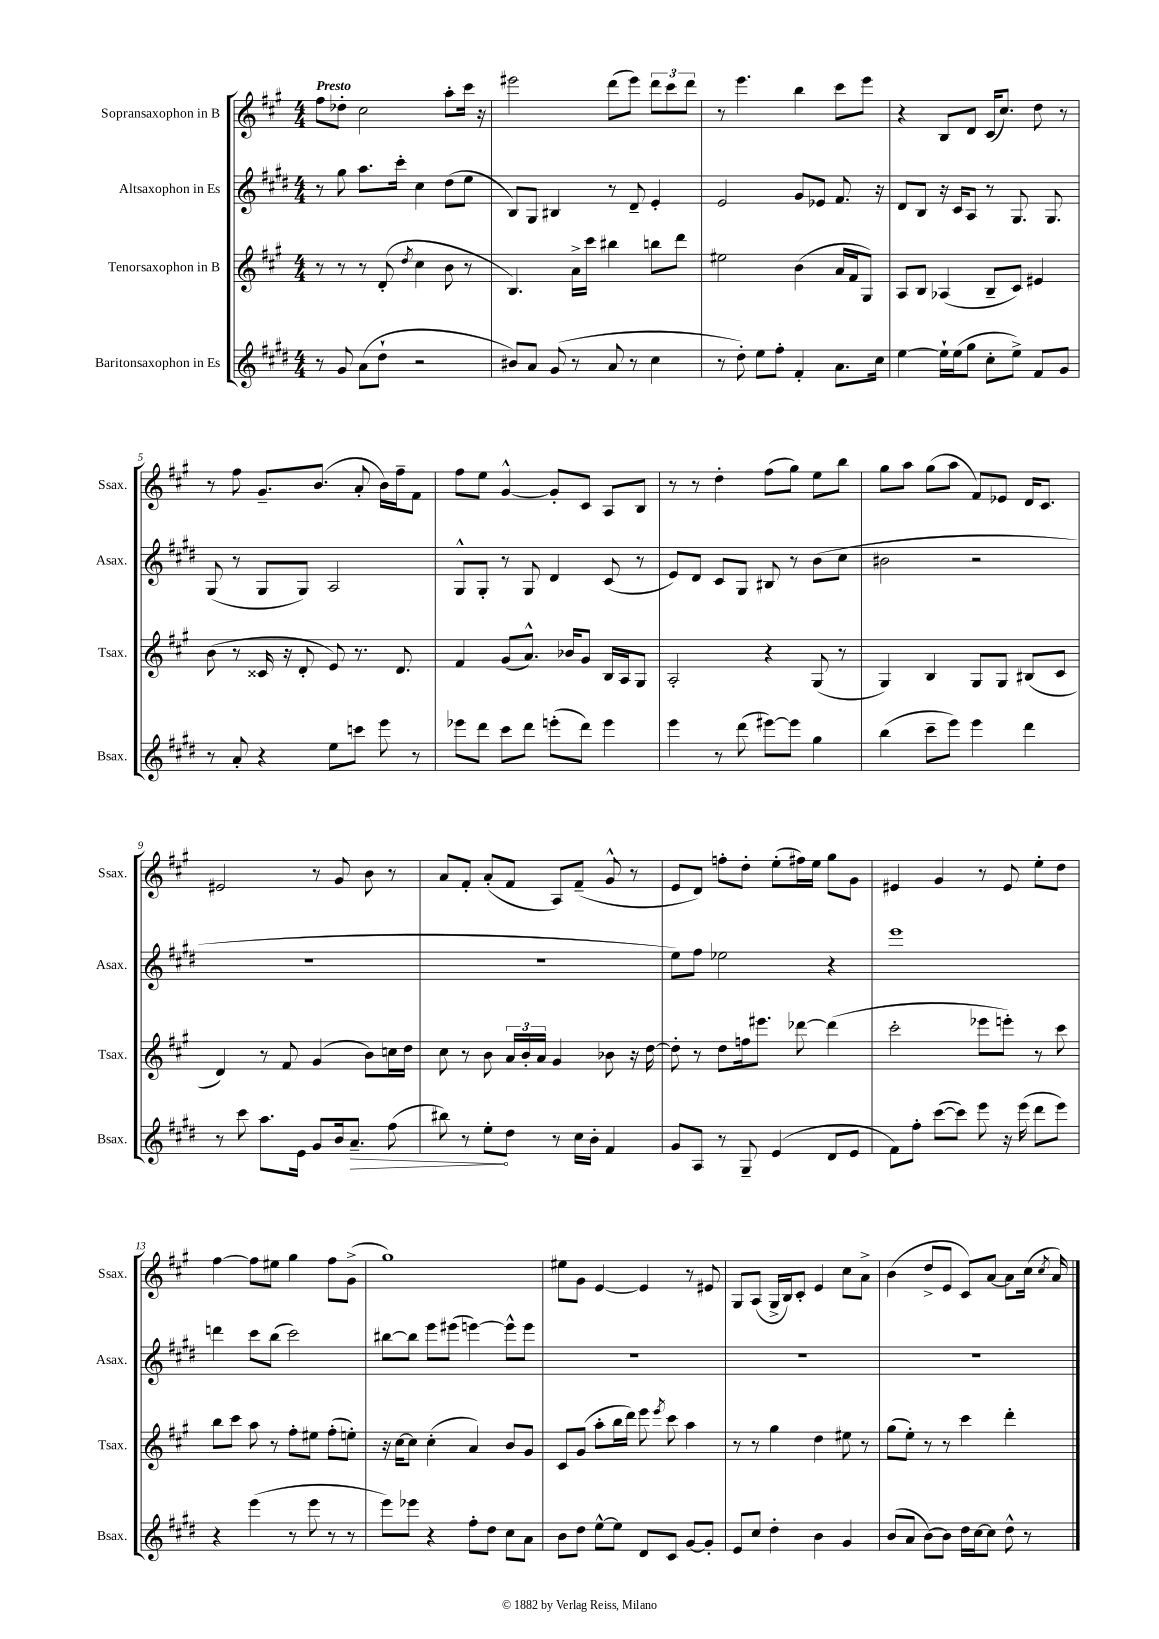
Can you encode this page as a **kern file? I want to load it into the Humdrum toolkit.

**kern	**dynam	**kern	**kern	**kern
*part4	*part4	*part3	*part2	*part1
*staff4	*staff4	*staff3	*staff2	*staff1
*I"Baritonsaxophon in Es	*	*I"Tenorsaxophon in B	*I"Altsaxophon in Es	*I"Sopransaxophon in B
*I'Bsax.	*	*I'Tsax.	*I'Asax.	*I'Ssax.
*clefG2	*	*clefG2	*clefG2	*clefG2
*k[f#c#g#d#]	*	*k[f#c#g#]	*k[f#c#g#d#]	*k[f#c#g#]
*M4/4	*	*M4/4	*M4/4	*M4/4
=1	=1	=1	=1	=1
!	!	!	!	!LO:TX:a:B:t=Presto
8r	.	8r	8r	8ff#\L
8g#/	.	8r	8gg#\	8dd-X'\J
(8a\L	.	8r	8.aa\L	2cc#\
8dd#`\J	.	(8d'/	.	.
.	.	.	16ccc#'\Jk	.
.	.	8qdd/	.	.
2r	.	4cc#\	4cc#\	.
.	.	8b\	(8dd#\L	8aa'\L
.	.	8r	8ee\J	16ccc#\Jk
.	.	.	.	16r
=2	=2	=2	=2	=2
8b#X/L)	.	4.B/)	8B/L)	2eee#X\
8a/J	.	.	8G#/J	.
(8g#/	.	.	4B#X/	.
8r	.	16a^\LL	.	.
.	.	16ccc#\JJ	.	.
8a/	.	4bb#X\	8r	(8ddd\L
8r	.	.	8d#~/	8eee#\J)
4cc#\	.	8bbn\L	4e'/	12ddd\L
.	.	.	.	12ccc#\
.	.	8ddd\J	.	.
.	.	.	.	12ddd\J
=3	=3	=3	=3	=3
8r	.	2ee#X\	2e/	8r
8dd#'\)	.	.	.	4.eee\
8ee\L	.	.	.	.
8ff#'\J	.	.	.	.
4f#'/	.	(4b\	8g#/L	4bb\
.	.	.	8e-X/J	.
8.a\L	.	16a/LL	8.f#/	8ccc#\L
.	.	16f#/J	.	.
.	.	8G#/J)	.	8eee\J
16cc#\Jk	.	.	16r	.
=4	=4	=4	=4	=4
[4ee\	.	8A/L	8d#/L	4r
.	.	8B/J	8B/J	.
16ee`\LL]	.	(4A-X/	16r	8B/L
(16ee\J	.	.	16c#/KL	.
8gg#\J	.	.	8A/J	8d/J
8cc#'\L	.	8B~/L	8r	(16c#/KL
.	.	.	.	8.cc#/J)
8ee^\J)	.	8c#/J)	8.G#/	.
8f#/L	.	4e#X/	.	8dd\
.	.	.	8.G#/	.
8g#/J	.	.	.	8r
!!LO:LB:g=z
=5	=5	=5	=5	=5
8r	.	(8b\	(8G#/	8r
8a'/	.	8r	8r	8ff#\
4r	.	16c##X/	8G#/L	8.g#~/L
.	.	16r	.	.
.	.	8d'/	8G#/J)	.
.	.	.	.	(8.b/J
8ee\L	.	8e/)	2A/	.
8cccn\J	.	8.r	.	8a'/
8eee\	.	.	.	16b\LL)
.	.	8.d/	.	16ff#~\J
8r	.	.	.	8f#\J
=6	=6	=6	=6	=6
8eee-X\L	.	4f#/	8G#^^/L	8ff#\L
8ddd#\J	.	.	8G#'/J	8ee\J
8ccc#\L	.	(8g#/L	8r	[4g#^^/
8ddd#\J	.	8.a^^/J)	8G#/	.
(8eeen'\L	.	.	4d#/	8g#'/L]
.	.	16b-X/KL	.	.
8ddd#\J)	.	8g#/J	.	8c#/J
4eee\	.	16B/LL	(8c#/	8A/L
.	.	16A/J	.	.
.	.	8G#/J	8r	8B/J
=7	=7	=7	=7	=7
4eee\	.	2A'/	8e/L)	8r
.	.	.	8d#/J	8r
8r	.	.	8c#/L	4dd'\
(8ddd#\	.	.	8G#/J	.
[8eee#X\L)	.	4r	8B#X/	(8ff#\L
8eee#\J]	.	.	8r	8gg#\J)
4gg#\	.	(8G#/	(8b\L	8ee\L
.	.	8r	8cc#\J	8bb\J
=8	=8	=8	=8	=8
(4bb\	.	4G#/)	2b#X\	8gg#\L
.	.	.	.	8aa\J
8ccc#~\L	.	4B/	.	(8gg#\L
8eee\J)	.	.	.	8aa\J
4eee\	.	8G#/L	2r	8f#/L)
.	.	8G#/J	.	8e-X/J
4ddd#\	.	(8B#X/L	.	16d/KL
.	.	.	.	8.c#/J
.	.	8c#/J	.	.
!!LO:LB:g=z
=9	=9	=9	=9	=9
8r	.	4d/)	1r	2e#X/
8ccc#\	.	.	.	.
8.aa\L	.	8r	.	.
.	.	8f#/	.	.
16e\Jk	.	.	.	.
8g#/L	.	(4g#/	.	8r
16b/k	.	.	.	8g#/
!	!LO:HP:b	!	!	!
8.a~/J	>	.	.	.
.	.	8b\L)	.	8b\
(8ff#\	.	16ccn\L	.	8r
.	.	16dd\JJ	.	.
=10	=10	=10	=10	=10
8bb#X\)	.	8cc#\	1r	8a/L
8r	.	8r	.	8f#'/J
8ee'\L	.	8b\	.	(8a'/L
8dd#\J	]	24a/LL	.	8f#/J
.	.	24b'/	.	.
.	.	24a/JJ	.	.
8r	.	4g#/	.	8A/L)
16cc#\LL	.	.	.	(8f#~/J
16b'\JJ	.	.	.	.
4f#/	.	8b-X\	.	8g#^^/
.	.	16r	.	8r
.	.	[16dd\	.	.
=11	=11	=11	=11	=11
8g#/L	.	8dd'\]	8ee\L)	8e/L
8A/J	.	8r	8ff#\J	8d/J)
8r	.	8dd\L	2ee-X\	8ffn'\L
8G#~/	.	16ffn\k	.	8dd'\J
.	.	8.eee#X\J	.	.
(4e/	.	.	.	(8ee'\L
.	.	[8ddd-X\	.	16ff#X\L)
.	.	.	.	16ee\JJ
8d#/L	.	(4ddd-\]	4r	8gg#\L
8e/J	.	.	.	8g#\J
=12	=12	=12	=12	=12
8f#\L)	.	2ccc#'\	1eee	4e#X/
8ff#'\J	.	.	.	.
([8ccc#\L	.	.	.	4g#/
8ccc#\J])	.	.	.	.
8eee\	.	8eee-X\L	.	8r
16r	.	8eeen'\J)	.	8e#/
(16eee\	.	.	.	.
8ddd#\L	.	8r	.	8ee'\L
8eee\J)	.	8ccc#\	.	8dd\J
!!LO:LB:g=z
=13	=13	=13	=13	=13
4r	.	8bb\L	4dddn\	[4ff#\
.	.	8ccc#\J	.	.
(4eee\	.	8aa\	8ccc#\L	8ff#\L]
.	.	8r	(8bb\J	8ee#X\J
8r	.	8ff#'\L	2ccc#\)	4gg#\
8eee\	.	8ee#X\J	.	.
8r	.	(8ff#'\L	.	8ff#\L
8r	.	8een'\J)	.	(8g#^\J
=14	=14	=14	=14	=14
8eee\L)	.	16r	[8bb#X\L	1gg#)
.	.	[16cc#\KL	.	.
8eee-X\J	.	8cc#\J]	8bb#\J]	.
4r	.	(4cc#'\	8eee\L	.
.	.	.	(8eee#X\J	.
8ff#'\L	.	4a/)	[4eeen\)	.
8dd#\J	.	.	.	.
8cc#\L	.	8b/L	8eee^^\L]	.
8a\J	.	8g#/J	8eee\J	.
=15	=15	=15	=15	=15
8b\L	.	8c#/L	1r	8ee#X\L
8dd#\J	.	(8g#/J	.	8g#\J
[8ee^^\L	.	8aa'\L	.	[4e/
8ee\J]	.	16bb\L	.	.
.	.	16ddd\JJ)	.	.
8d#/L	.	8eee\	.	4e/]
.	.	8qeee/	.	.
8c#/J	.	8ccc#\	.	.
[8g#/L	.	4aa\	.	8r
8g#'/J]	.	.	.	8e#X/
=16	=16	=16	=16	=16
8e/L	.	8r	1r	8G#/L
8cc#/J	.	8r	.	(8A/J
4dd#'\	.	4gg#\	.	16G#^/LL
.	.	.	.	16B/J)
.	.	.	.	8c#'/J
4b\	.	4dd\	.	4e/
4g#/	.	8ee#X\	.	8cc#\L
.	.	8r	.	8a^\J
=17	=17	=17	=17	=17
(8b/L	.	(8gg#\L	1r	(4b\
8a/J	.	8ee'\J)	.	.
[8b\L)	.	8r	.	8dd^/L
8b\J]	.	8r	.	8e/J
16dd#\LL	.	4ccc#\	.	8c#/L)
[16cc#\J	.	.	.	.
8cc#\J]	.	.	.	[8a/J
8dd#^^\	.	4ddd'\	.	8a\L]
8r	.	.	.	(16cc#\Jk
.	.	.	.	8qcc#/
.	.	.	.	16a/)
==	==	==	==	==
*-	*-	*-	*-	*-
